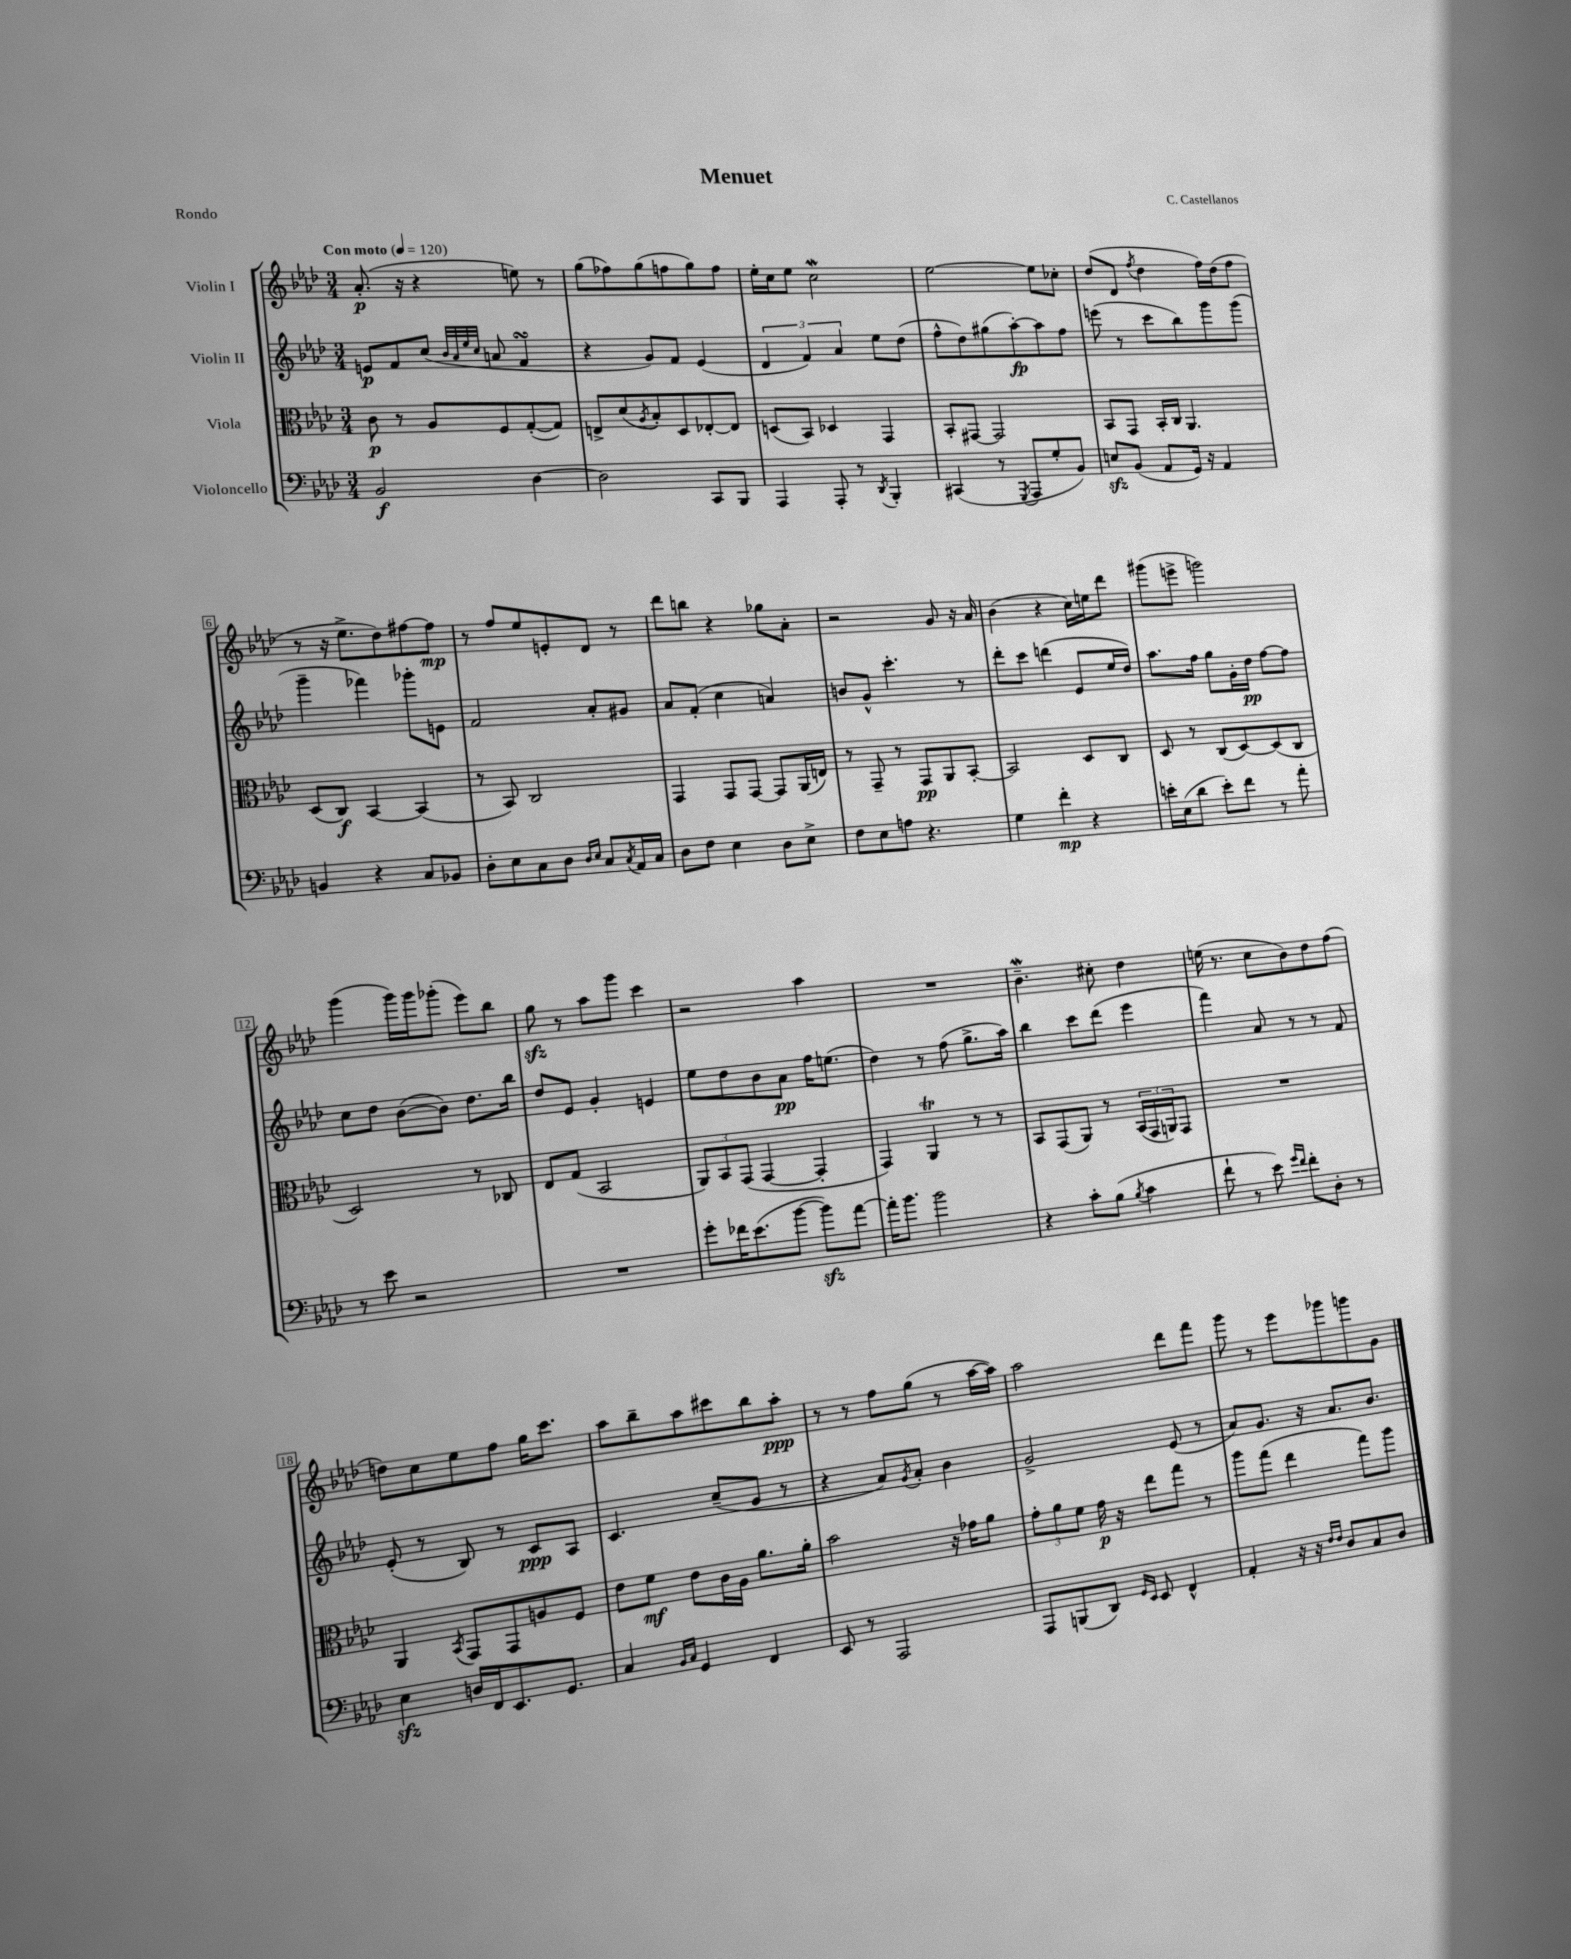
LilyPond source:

\header { title = "Menuet" composer = "C. Castellanos" piece = "Rondo" }
<<
\new StaffGroup <<
\new Staff = "s0" \with { instrumentName = "Violin I" } {
    \clef treble \key aes \major \numericTimeSignature \time 3/4 \tempo "Con moto" 4 = 120
    aes'8.-.\p( r16 r4 e''8) r8 |
    g''8( fes''8) g''8( f''8 g''8) f''8 |
    ees''16-. c''16 ees''8 c''2\mordent |
    ees''2~ ees''8 ces''8-. |
    des''8( des'8 \acciaccatura { f''8 } des''4 f''16) des''16( f''8 |
    r8 r16 ees''8.-> des''8) fis''8~ fis''8\mp |
    r8 f''8 ees''8 e'8-. des'8 r8 |
    des'''8 b''8 r4 ges''8 aes'8-. |
    r2 g'8 r16 aes'16 |
    bes'4( r4 c''16) e''16 des'''8 |
    gis'''8( e'''8-> g'''2) |
    g'''4( g'''16) g'''16 ges'''8-.( ees'''8) bes''8 |
    g''8\sfz r8 aes''8 g'''8 c'''4 |
    r2 aes''4 |
    R2. |
    bes'4.--\mordent cis''8-. des''4 |
    e''16( r8. c''8 bes'8) des''8 f''8( |
    d''8) c''8 ees''8 f''8 g''16 c'''8. |
    aes''8 bes''8-- aes''8 cis'''8 bes''8 aes''8-.\ppp |
    r8 r8 f''8 g''8( r8 aes''16~ aes''16) |
    aes''2 des'''8 f'''8 |
    g'''8 r8 ees'''8 ges'''8 g'''8 g'8 \bar "|." |
}
\new Staff = "s1" \with { instrumentName = "Violin II" } {
    \clef treble \key aes \major \numericTimeSignature \time 3/4
    e'8\p f'8 c''8( \grace { bes'32 aes'32 ees''32 c''32 } a'8 f'4\turn |
    r4 g'8) f'8 ees'4( |
    \tuplet 3/2 { des'4 f'4) aes'4 } ees''8 des''8( |
    f''8-^ des''8) gis''8( aes''8~-.\fp) aes''8 f''8 |
    e'''8( r8 c'''8 bes''8) g'''8 g'''8( |
    g'''4-- fes'''4) ges'''8-. e'8 |
    f'2 aes'8-. gis'8 |
    aes'8 f'8-.( c''4 a'4) |
    b'8 g'8-^ c'''4.-. r8 |
    des'''8-. c'''8 d'''4( ees'8 ees''16 des''16) |
    aes''8. f''16 g''8 g'16-. des''16\pp f''8~ f''8 |
    c''8 des''8 bes'8~( bes'8) des''8. bes''16 |
    des''8 ees'8 g'4-. e'4 |
    ees''8 des''8 bes'8 aes'8\pp f''16 e''8.( |
    des''4) r8 f''8( g''8.-> aes''16) |
    bes''4 c'''8 des'''8( ees'''4 |
    f'''4) aes'8 r8 r8 f'8 |
    ees'8-.( r8 bes8) r8 c'8\ppp aes8 |
    c'4. c''8--( g'8 r8 |
    r4 aes'8) \acciaccatura { g'8 } aes'8-. bes'4 |
    g'2-> ees'8( r8 |
    aes'8) g'8. r16 aes'8. bes'8. \bar "|." |
}
\new Staff = "s2" \with { instrumentName = "Viola" } {
    \clef alto \key aes \major \numericTimeSignature \time 3/4
    c'8\p r8 aes8 f8 g8~-.( g8) |
    e8-> des'8( \acciaccatura { aes8 } bes8-.) des8 ees8~-. ees8 |
    d8( bes,8) des4 g,4 |
    bes,8-. gis,8~ gis,2 |
    bes,8 g,8 bes,16-. c16 aes,4. |
    des8( c8\f) bes,4~ bes,4( |
    r8 bes,8) c2 |
    g,4 g,8 g,8~ g,8 aes,16( e16) |
    r8 g,8-- r8 g,8\pp aes,8 bes,8~-. |
    bes,2 des8 c8 |
    des8 r8 c8( des8~) des8( c8 |
    des2) r8 ces8 |
    ees8 g8( bes,2 |
    \tuplet 3/2 { aes,8) bes,8 g,8( } g,4~ g,4-. |
    g,4) aes,4\trill r8 r8 |
    bes,8 g,8( aes,8) r8 \tuplet 3/2 { bes,16( g,16 a,16) } g,8 |
    R2. |
    aes,4 \acciaccatura { bes,8 } g,8 g,8 a8 f8 |
    ees'8 f'8\mf ees'8 c'16 aes16 aes'8. aes'16-. |
    bes'2 r16 ges'16 aes'8 |
    \tuplet 3/2 { g'8-. aes'8 f'8 } g'16\p r16 ees''8 g''8 r8 |
    aes''8 g''8( ees''4 g''8) aes''8 \bar "|." |
}
\new Staff = "s3" \with { instrumentName = "Violoncello" } {
    \clef bass \key aes \major \numericTimeSignature \time 3/4
    bes,2\f des4~ |
    des2 c,8 bes,,8 |
    aes,,4 aes,,8-. r8 \acciaccatura { des,8 } bes,,4-. |
    cis,4( r8 \acciaccatura { g,,8 } aes,,8 g8-. bes,8) |
    e8\sfz bes,8( aes,8 g,16) r16 aes,4 |
    b,4 r4 c8 bes,8 |
    des8-. ees8 c8 des8 \grace { des16 ees16 } c8 \acciaccatura { c8 } aes,16 c16 |
    des8 f8 ees4 des8 ees8-> |
    f8 ees8 a8 r4. |
    g4 f'4-.\mp r4 |
    e'16-. ees16( des'8 e'8-.) f'8 r8 aes'8-. |
    r8 ees'8 r2 |
    R2. |
    g'8-. fes'16 ees'8.( bes'8~ bes'8\sfz) aes'8~ |
    aes'16-. bes'8. bes'2 |
    r4 c'8-. bes8( \acciaccatura { bes8 } c'4 |
    f'8-! r8 ees'8) \grace { g'16 f'16 } f'8-. des8-. r8 |
    ees4\sfz d16 f,16 ees,8. g,8. |
    c4 \grace { bes,16 c16 } g,4 f,4 |
    ees,8 r8 aes,,2 |
    aes,,8 b,,8( des,8) \grace { g,16 ees,16 } ees,8 f,4-^ |
    aes,4-. r16 r16 \grace { f16 f16 } des8 c8 des8 \bar "|." |
}
>>
>>
\layout { \context { \Score \override BarNumber.stencil = #(make-stencil-boxer 0.1 0.3 ly:text-interface::print) } }
